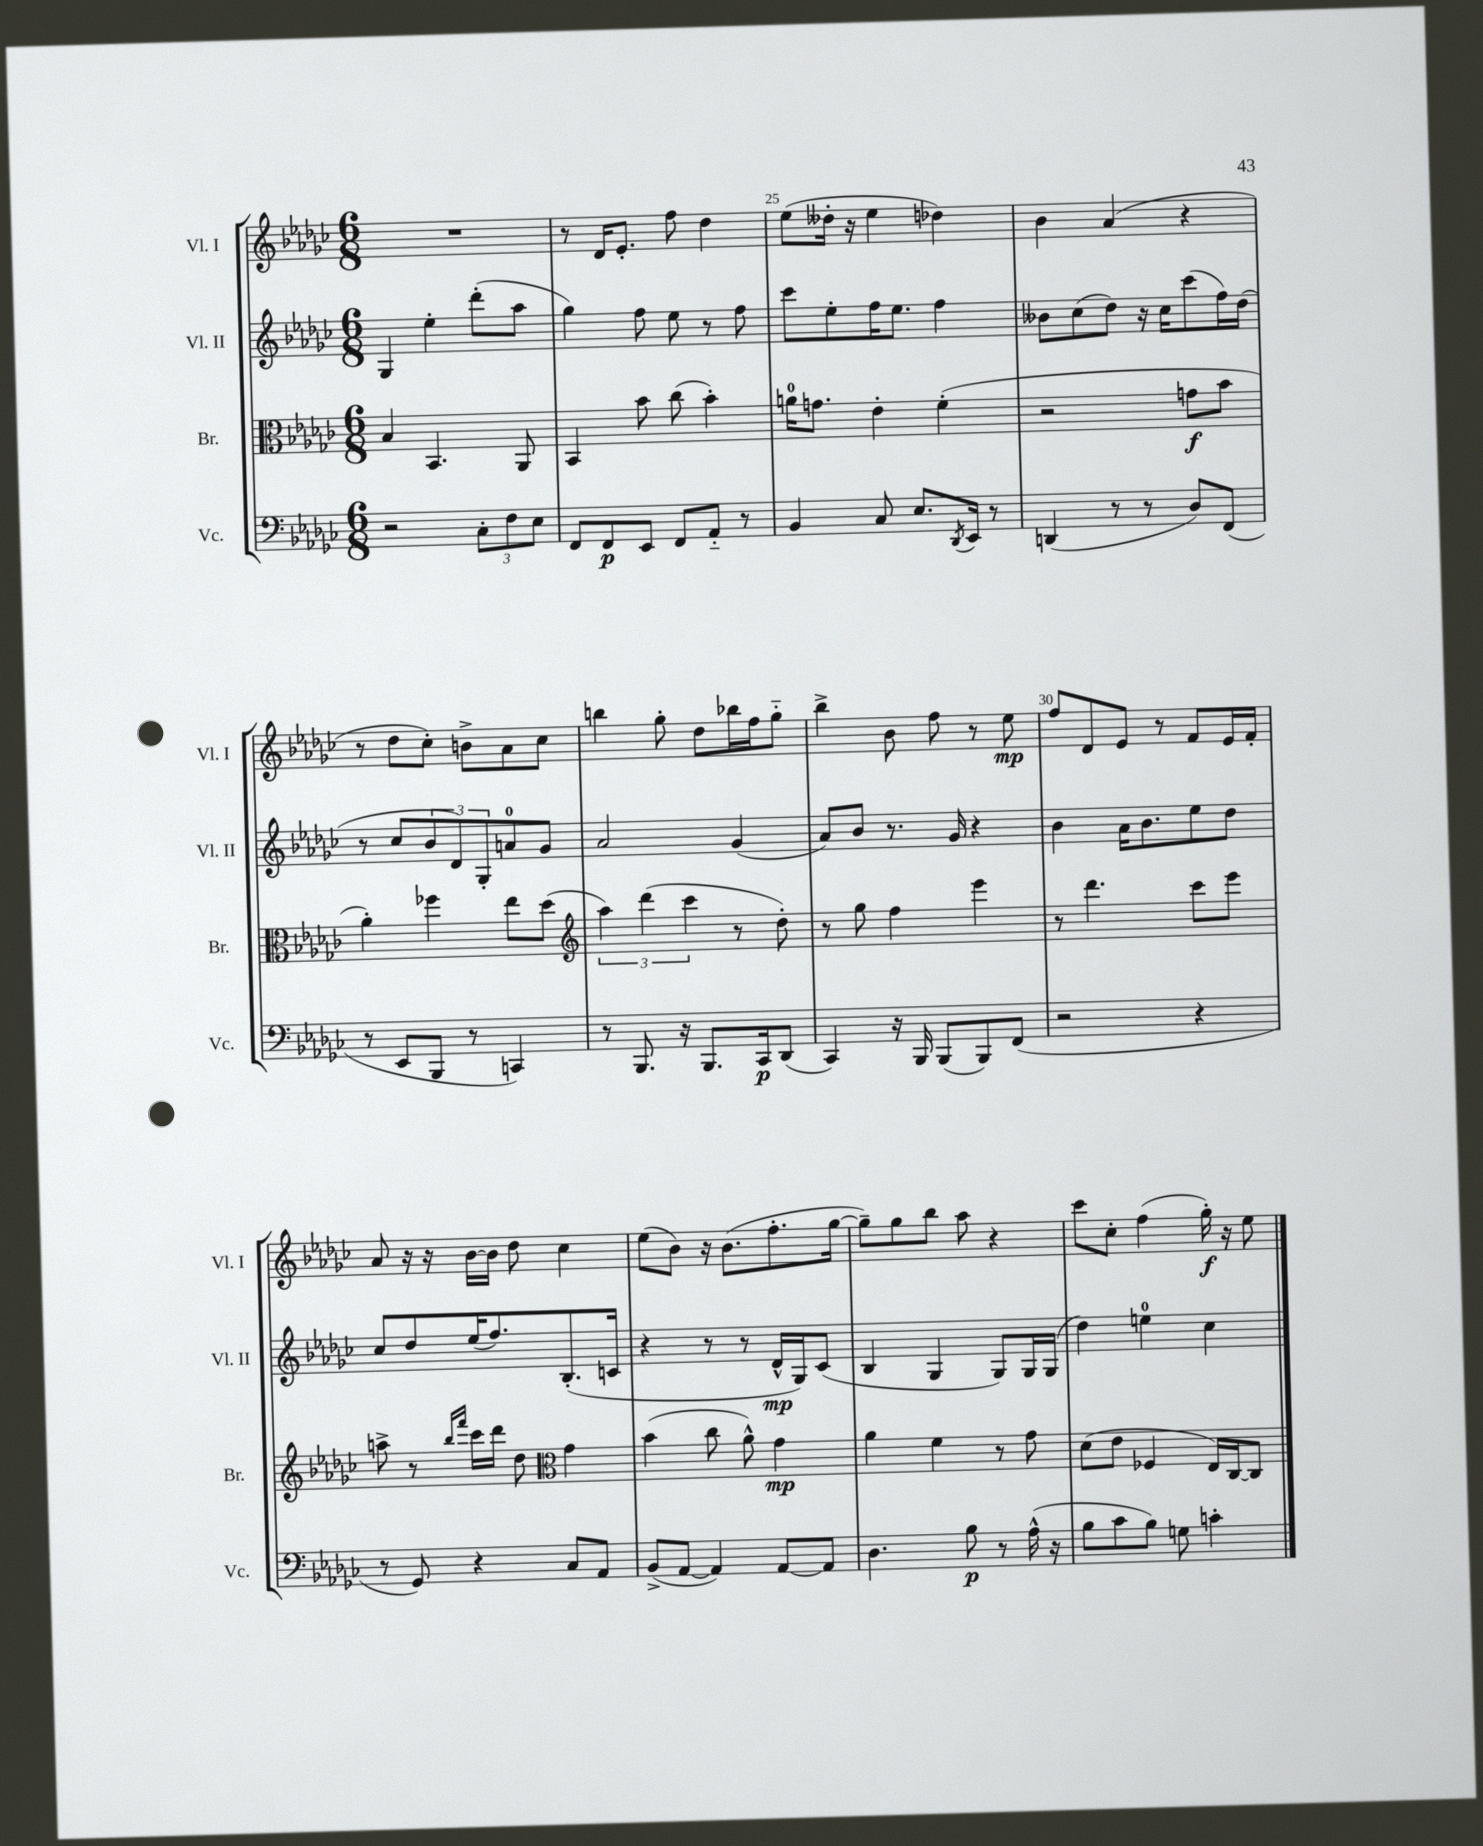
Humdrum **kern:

**kern	**kern	**kern	**kern
*staff4	*staff3	*staff2	*staff1
*clefF4	*clefC3	*clefG2	*clefG2
*k[b-e-a-d-g-c-]	*k[b-e-a-d-g-c-]	*k[b-e-a-d-g-c-]	*k[b-e-a-d-g-c-]
*M6/8	*M6/8	*M6/8	*M6/8
2r	4B-/	4G-/	2.r
.	4.BB-/	4ee-'\	.
12C-'\L	.	(8ddd-'\L	.
12F\	.	.	.
.	8AA-/	8aa-\J	.
12E-\J	.	.	.
=	=	=	=
8FF/L	4BB-/	4gg-\)	8r
8FF/	.	.	16d-/LK
.	.	.	8.e-'/J
8EE-/J	8b-\	8ff\	.
8FF/L	(8cc-\	8ee-\	8ff\
8AA-'~/J	4b-'\)	8r	4dd-\
8r	.	8ff\	.
=	=	=	=
4BB-/	16a\LK	8ccc-\L	(8ee-\L
.	8.g\J	.	.
.	.	8ee-'\	16dd--'\Jk
.	.	.	16r
8C-/	4e-'\	16ff\K	4ee-\
.	.	8.ee-\J	.
8.E-/L	.	.	.
.	(4f'\	4ff\	4dd-\)
8qDD-/	.	.	.
16EE-/Jk	.	.	.
8r	.	.	.
=	=	=	=
(4DD/	2r	8b--\L	4b-\
.	.	(8cc-\	.
8r	.	8dd-\J)	(4a-/
8r	.	16r	.
.	.	16cc-\LK	.
8D-/L)	8g\L	(8ccc-\	4r
(8FF/J	8b-\J	16ff\L)	.
.	.	(16dd-\JJ	.
=	=	=	=
8r	4a-'\)	8r	8r
8EE-/L	.	8cc-/L	8dd-\L
8BBB-/J	4ff-\	12b-/	8cc-'\J)
.	.	12d-/)	.
8r	.	.	8b^\L
.	.	12G-'/	.
4CC/)	8ee-\L	8a/	8a-\
.	(8dd-\J	8g-/J	8cc-\J
=	=	=	=
*	*clefG2	*	*
8r	6aa-\)	2a-/	4bb\
8.BBB-/	.	.	.
.	(6ddd-\	.	.
.	.	.	8gg-'\
16r	.	.	.
.	6ccc-\	.	.
8.BBB-/L	.	.	8dd-\L
.	8r	(4g-/	16bb-\L
16CC-/k	.	.	16ff\J
(8DD-/J	8dd-'\)	.	8gg-'~\J
=	=	=	=
4CC-/)	8r	8a-/L)	4bb-^\
.	8gg-\	8b-/J	.
16r	4ff\	8.r	8b-\
16BBB-/	.	.	.
(8BBB-/L	.	.	8ff\
.	.	16g-/	.
8BBB-/)	4eee-\	4r	8r
(8FF/J	.	.	8ee-\
=	=	=	=
2r	8r	4b-\	8ff/L
.	4.ddd-\	.	8d-/
.	.	16a-\LK	8e-/J
.	.	8.b-\	.
.	.	.	8r
4r	8ccc-\L	8ee-\	8f/L
.	8eee-\J	8dd-\J	16e-/L
.	.	.	16f'/JJ
=	=	=	=
8r	8aa^\	8cc-/L	8a-/
8GG-/)	8r	8dd-/	16r
.	.	.	16r
.	16qqbb-/LL	.	.
.	16qqfff/JJ	.	.
4r	16ccc-\LL	(16ee-/K	[16b-\LL
.	16ddd-\JJ	8.ff/)	16b-\]JJ
.	8dd-\	.	8dd-\
*	*clefC3	*	*
8C-/L	4g-\	(8.B-'/	4cc-\
8AA-/J	.	.	.
.	.	16c/Jk	.
=	=	=	=
(8BB-^/L	(4b-\	4r	(8ee-\L
[8AA-/J	.	.	8b-\J)
4AA-/])	8cc-\	8r	16r
.	.	.	(8.b-\L
.	8a-^^\)	8r	.
[8AA-/L	4g-\	16d-^^/LL	8.ff'\
.	.	16G-/J)	.
8AA-/]J	.	(8c-/J	.
.	.	.	[16gg-\Jk
=	=	=	=
4.D-\	4a-\	4B-/	8gg-~\]L)
.	.	.	8gg-\
.	4f\	4G-/	8bb-\J
8B-\	.	.	8aa-\
8r	8r	8G-/L)	4r
(16A-^^\	8g-\	16G-/L	.
16r	.	(16G-/JJ	.
=	=	=	=
8B-\L	(8d-\L	4dd-\)	8ccc-\L
8c-\	8e-\J	.	8cc-'\J
8B-\J)	4F-/	4ee\	(4ff\
8G\	.	.	.
4c'\	16E-/LL)	4cc-\	16gg-'\)
.	[16C-/J	.	16r
.	8C-/]J	.	8ee-\
==	==	==	==
*-	*-	*-	*-
